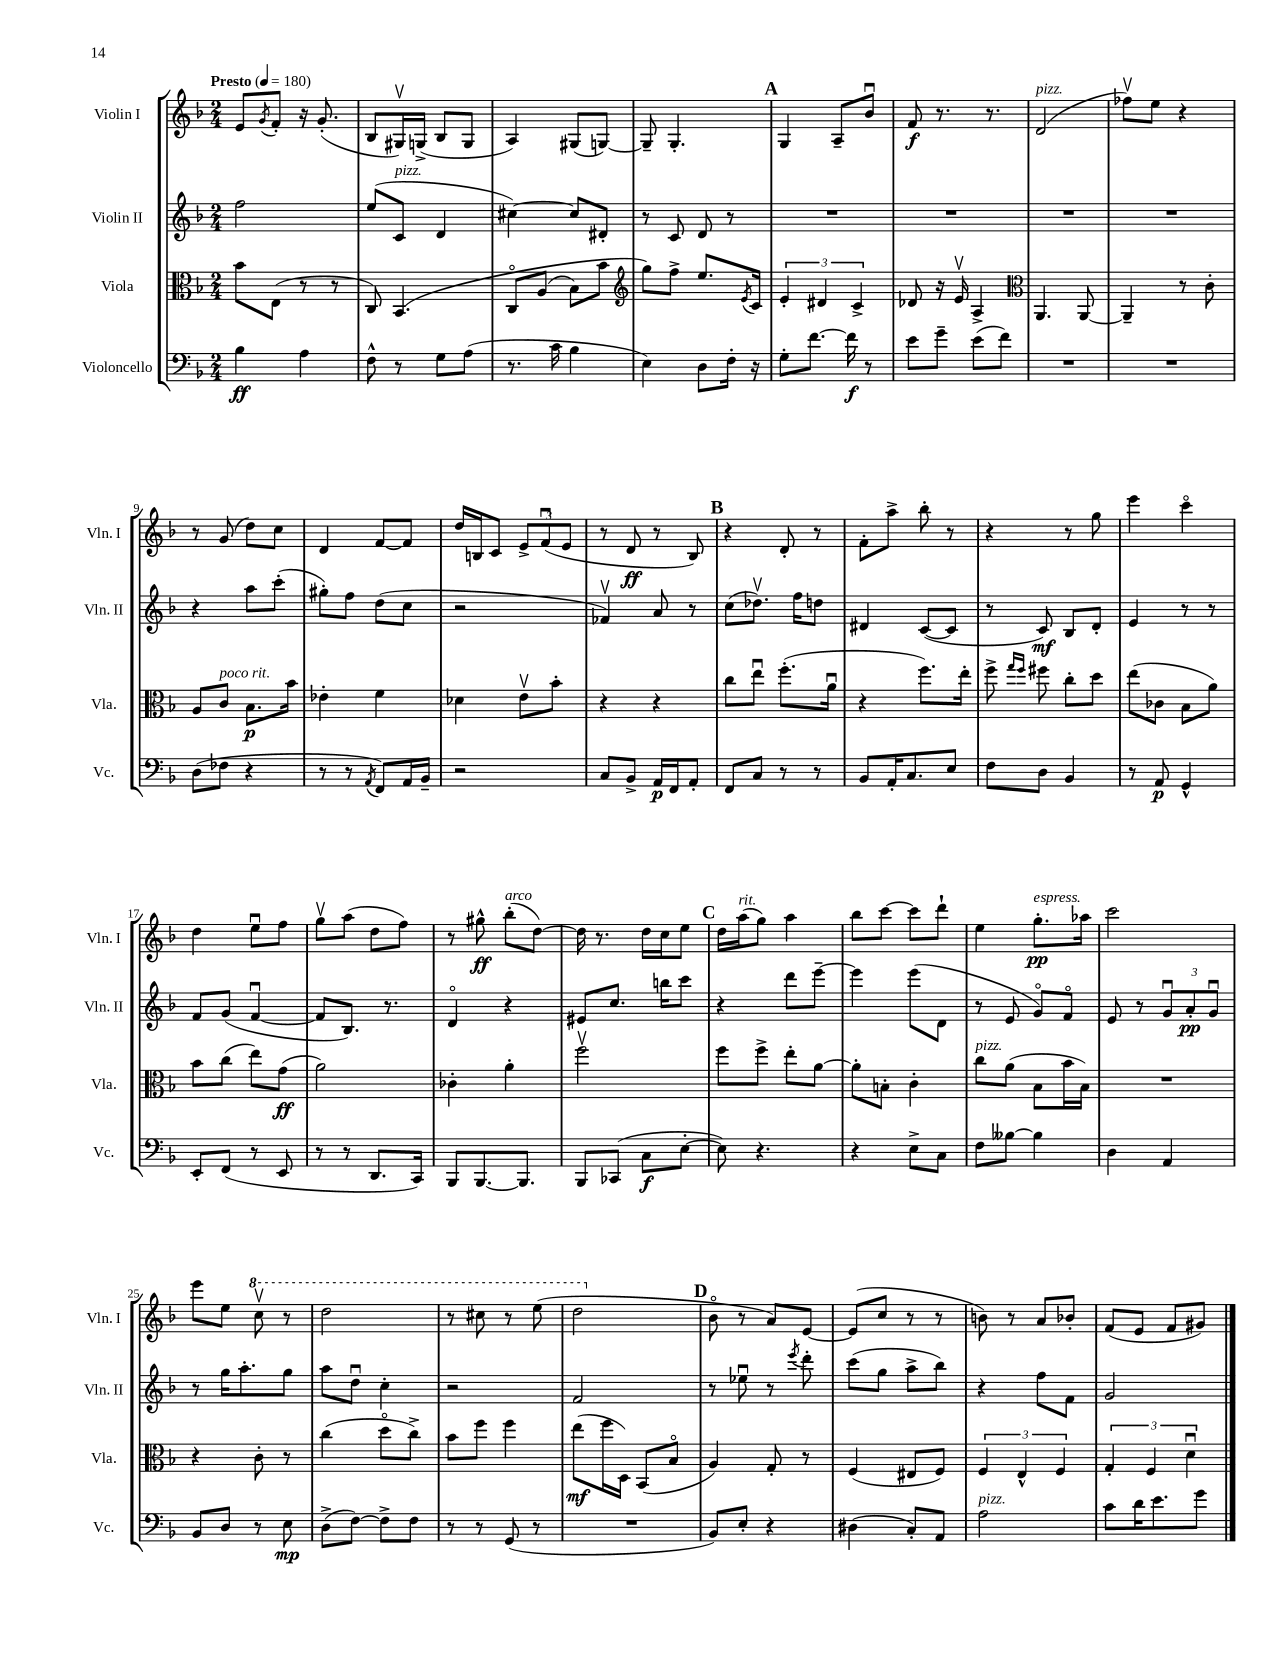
<<
\new StaffGroup <<
\new Staff = "s0" \with { instrumentName = "Violin I" shortInstrumentName = "Vln. I" } {
    \clef treble \key f \major \numericTimeSignature \time 2/4 \tempo "Presto" 4 = 180
    e'8 \acciaccatura { g'8 } f'8-. r16 g'8.-.( |
    bes8 gis16\upbow) g16->( bes8 g8 |
    a4) gis8( g8~) |
    g8-- g4.-. |
    \mark \markup { \bold "A" } g4 a8-- bes'8\downbow |
    f'8\f r8. r8. |
    d'2^\markup { \italic "pizz." }( |
    fes''8\upbow) e''8 r4 |
    r8 g'8( d''8) c''8 |
    d'4 f'8~ f'8 |
    d''16 b16 c'8 \tuplet 3/2 { e'8-> f'8\downbow( e'8 } |
    r8 d'8\ff r8 bes8) |
    \mark \markup { \bold "B" } r4 d'8-. r8 |
    f'8-. a''8-> bes''8-. r8 |
    r4 r8 g''8 |
    e'''4 c'''4\flageolet |
    d''4 e''8\downbow f''8 |
    g''8\upbow a''8( d''8 f''8) |
    r8 gis''8-^\ff bes''8-.^\markup { \italic "arco" }( d''8~) |
    d''16 r8. d''16 c''16 e''8 |
    \mark \markup { \bold "C" } d''16 a''16^\markup { \italic "rit." }( g''8) a''4 |
    bes''8 c'''8~ c'''8 d'''8-! |
    e''4 g''8.-.\pp^\markup { \italic "espress." } aes''16 |
    c'''2 |
    e'''8 e''8 \ottava #1 c'''8\upbow r8 |
    d'''2 |
    r8 cis'''8 r8 e'''8( |
    d'''2 \ottava #0 |
    \mark \markup { \bold "D" } bes'8\flageolet r8 a'8) e'8~ |
    e'8( c''8 r8 r8 |
    b'8) r8 a'8 bes'8-. |
    f'8( e'8 f'8 gis'8) \bar "|." |
}
\new Staff = "s1" \with { instrumentName = "Violin II" shortInstrumentName = "Vln. II" } {
    \clef treble \key f \major \numericTimeSignature \time 2/4
    f''2 |
    e''8( c'8^\markup { \italic "pizz." } d'4 |
    cis''4~) cis''8 dis'8-. |
    r8 c'8 d'8 r8 |
    \mark \markup { \bold "A" } R2 |
    R2 |
    R2 |
    R2 |
    r4 a''8 c'''8-.( |
    gis''8-.) f''8 d''8( c''8 |
    r2 |
    fes'4\upbow) a'8 r8 |
    \mark \markup { \bold "B" } c''8( des''8.\upbow) f''16 d''8 |
    dis'4 c'8~( c'8 |
    r8 c'8\mf) bes8 d'8-. |
    e'4 r8 r8 |
    f'8 g'8( f'4~\downbow |
    f'8 bes8.) r8. |
    d'4\flageolet r4 |
    eis'8 c''8. b''16 c'''8 |
    \mark \markup { \bold "C" } r4 d'''8 e'''8~-- |
    e'''4 e'''8( d'8 |
    r8 e'8 g'8\flageolet) f'8\flageolet |
    e'8 r8 \tuplet 3/2 { g'8\downbow a'8-.\pp g'8\downbow } |
    r8 g''16 a''8.-. g''8 |
    a''8 d''8\downbow c''4-. |
    r2 |
    f'2 |
    \mark \markup { \bold "D" } r8 ees''8\downbow r8 \acciaccatura { e'''8 } d'''8-. |
    c'''8( g''8 a''8-> bes''8) |
    r4 f''8 f'8 |
    g'2 \bar "|." |
}
\new Staff = "s2" \with { instrumentName = "Viola" shortInstrumentName = "Vla." } {
    \clef alto \key f \major \numericTimeSignature \time 2/4
    bes'8 e8( r8 r8 |
    c8) bes,4.\( |
    c8\flageolet a8( bes8) bes'8 |
    \clef treble g''8\) f''8-> e''8. \acciaccatura { e'8 } c'16 |
    \mark \markup { \bold "A" } \tuplet 3/2 { e'4-. dis'4 c'4-> } |
    des'8 r16 e'16\upbow a4-> |
    \clef alto a,4. a,8~ |
    a,4-- r8 c'8-. |
    a8 c'8^\markup { \italic "poco rit." } bes8.\p bes'16 |
    ees'4-. f'4 |
    des'4 e'8\upbow bes'8-. |
    r4 r4 |
    \mark \markup { \bold "B" } c''8 e''8\downbow f''8.-.( a'16\downbow |
    r4 f''8.) e''16-. |
    f''8-> \grace { g''16 f''16 } fis''8 c''8-. d''8 |
    e''8( ces'8 bes8 a'8) |
    bes'8 c''8( e''8) g'8\ff( |
    a'2) |
    ces'4-. a'4-. |
    f''2\upbow |
    \mark \markup { \bold "C" } f''8 f''8-> e''8-. a'8~ |
    a'8-. b8-. c'4-. |
    c''8^\markup { \italic "pizz." } a'8( bes8 bes'16 bes16) |
    R2 |
    r4 c'8-. r8 |
    c''4( d''8\flageolet c''8->) |
    bes'8 f''8 f''4 |
    e''8\mf( f''16 d16) bes,8( bes8\flageolet |
    \mark \markup { \bold "D" } a4) g8-. r8 |
    f4( eis8 f8) |
    \tuplet 3/2 { f4 e4-^ f4 } |
    \tuplet 3/2 { g4-. f4 d'4\downbow } \bar "|." |
}
\new Staff = "s3" \with { instrumentName = "Violoncello" shortInstrumentName = "Vc." } {
    \clef bass \key f \major \numericTimeSignature \time 2/4
    bes4\ff a4 |
    f8-^ r8 g8 a8( |
    r8. c'16 bes4 |
    e4) d8 f16-. r16 |
    \mark \markup { \bold "A" } g8-. f'8.~ f'16\f r8 |
    e'8 g'8-- e'8( f'8) |
    R2 |
    R2 |
    d8( fes8 r4 |
    r8 r8 \acciaccatura { a,8 } f,8) a,16 bes,16-- |
    r2 |
    c8 bes,8-> a,16\p f,16 a,8-. |
    \mark \markup { \bold "B" } f,8 c8 r8 r8 |
    bes,8 a,16-. c8. e8 |
    f8 d8 bes,4 |
    r8 a,8\p g,4-^ |
    e,8-. f,8( r8 e,8 |
    r8 r8 d,8. c,16) |
    bes,,8 bes,,8.~ bes,,8. |
    bes,,8 ces,8( c8\f e8~-. |
    \mark \markup { \bold "C" } e8) r4. |
    r4 e8-> c8 |
    f8 beses8~ beses4 |
    d4 a,4 |
    bes,8 d8 r8 e8\mp |
    d8->( f8~) f8-> f8 |
    r8 r8 g,8( r8 |
    R2 |
    \mark \markup { \bold "D" } bes,8) e8-. r4 |
    dis4( c8-.) a,8 |
    a2^\markup { \italic "pizz." } |
    c'8 d'16 e'8. g'8 \bar "|." |
}
>>
>>
